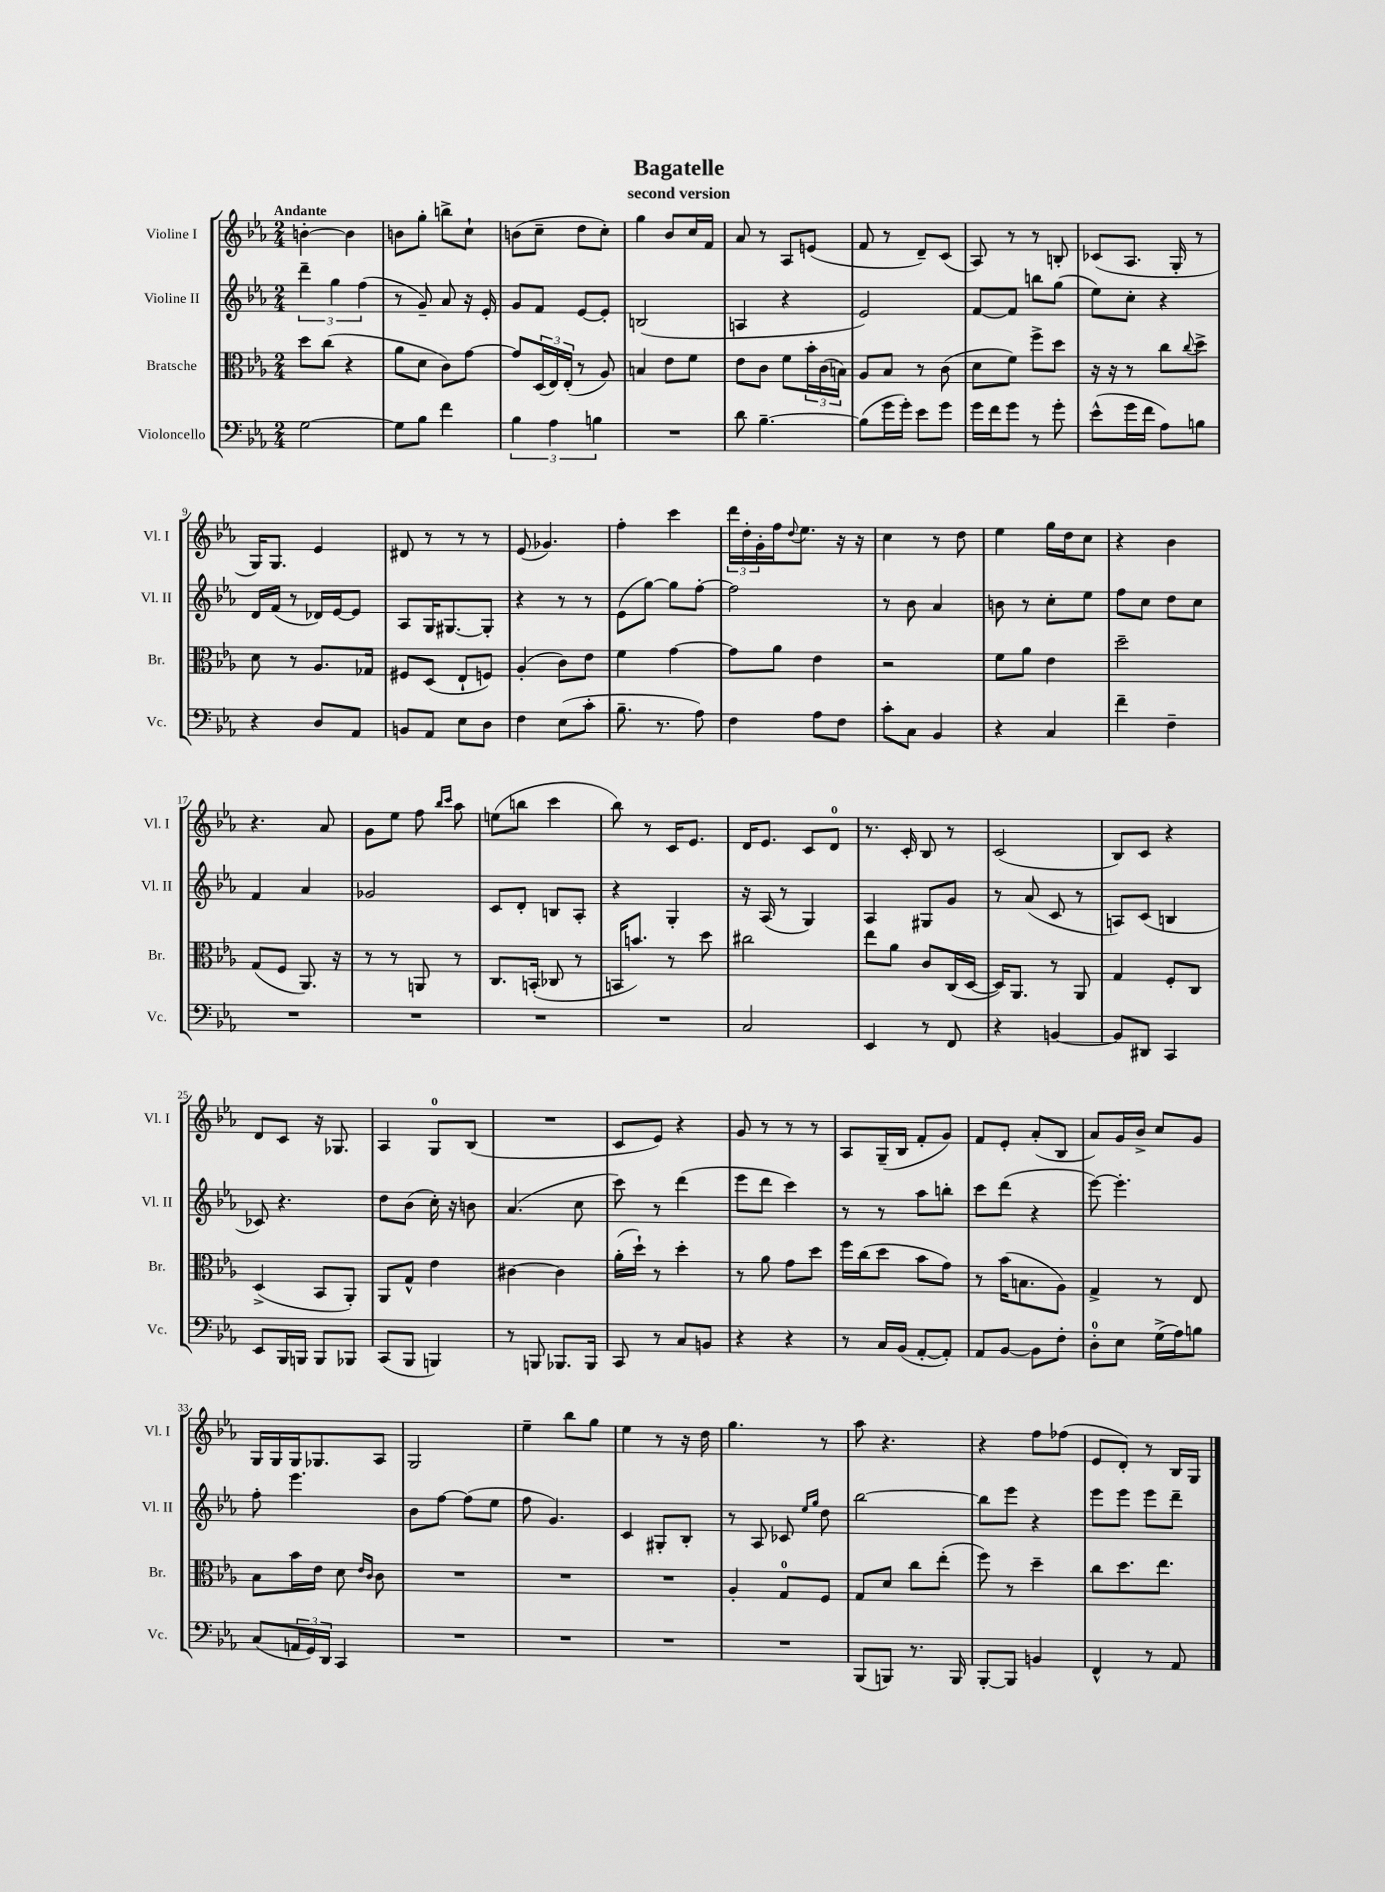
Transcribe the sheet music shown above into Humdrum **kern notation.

**kern	**kern	**kern	**kern
*staff4	*staff3	*staff2	*staff1
*clefF4	*clefC3	*clefG2	*clefG2
*k[b-e-a-]	*k[b-e-a-]	*k[b-e-a-]	*k[b-e-a-]
*M2/4	*M2/4	*M2/4	*M2/4
[2G	8dd	6ddd~	[4b'
.	(8cc	.	.
.	.	6gg	.
.	4r	.	4b]
.	.	(6ff	.
=	=	=	=
8G]	8a-	8r	8b
8B-	8d	8g~)	8gg'
4f	8c)	8a-	8bb^
.	[8g	16r	8cc`
.	.	16e-'	.
=	=	=	=
6B-	8g]	8g	(8b
.	(24D	8f	8cc~
6A-	24E-)	.	.
.	(24E-'	.	.
.	8r	[8e-	8dd
6B	.	.	.
.	8A-)	8e-']	8cc')
=	=	=	=
2r	4B	(2B	4gg
.	8e-	.	8b-
.	8f	.	16cc
.	.	.	16f
=	=	=	=
8d	8e-	4A	8a-
[4.B-~	8c	.	8r
.	8f	4r	8A-
.	24b-'	.	(8e
.	(24c	.	.
.	24B)	.	.
=	=	=	=
(8B-]	8A-	2e-)	8f
16g	8B-	.	8r
16g')	.	.	.
8e-	8r	.	8d~)
8g	(8c	.	(8c
=	=	=	=
16g	8d	[8f	8A-)
16f	.	.	.
8g	8f)	8f]	8r
8r	8ff^	8bb	8r
8g'	8dd	(8gg	8B'
=	=	=	=
(8e-^^	16r	8ee-)	(8c-
.	16r	.	.
16g	8r	8cc'	8.A-
16f	.	.	.
8A-)	8cc	4r	.
.	.	.	16G'
.	8qqcc	.	.
8B	8dd^	.	8r
=	=	=	=
4r	8d	16d	16G)
.	.	(16f	8.G
.	8r	8r	.
8D	8.A-	16d-)	4e-
.	.	[16e-	.
8AA-	.	8e-]	.
.	16G-	.	.
=	=	=	=
8BB	8F#	8A-	8d#
8AA-	(8D	16G	8r
.	.	[8.G#	.
8E-	8E-`	.	8r
8D	8F)	8G#']	8r
=	=	=	=
4F	(4A-'	4r	(8e-
.	.	.	4.g-)
(8E-	8c)	8r	.
8c'	8e-	8r	.
=	=	=	=
8.B-~	4f	(8e-	4ff'
.	.	[8gg)	.
8.r	.	.	.
.	[4g	8gg]	4ccc
8A-)	.	[8ff'	.
=	=	=	=
4F	8g]	2ff]	24ddd
.	.	.	24dd'
.	.	.	24g'
.	8a-	.	16ff
.	.	.	8qqdd
.	.	.	8.ee-
8A-	4e-	.	.
8F	.	.	16r
.	.	.	16r
=	=	=	=
8c'	2r	8r	4cc
8C	.	8b-	.
4BB-	.	4a-	8r
.	.	.	8dd
=	=	=	=
4r	8f	8b	4ee-
.	8a-	8r	.
4C	4e-	8cc'	16gg
.	.	.	16dd
.	.	8ee-	8cc
=	=	=	=
4f~	2dd~	8ff	4r
.	.	8cc	.
4F~	.	8dd	4b-
.	.	8cc	.
=	=	=	=
2r	(8G	4f	4.r
.	8F	.	.
.	8.AA-)	4a-	.
.	.	.	8a-
.	16r	.	.
=	=	=	=
2r	8r	2g-	8g
.	8r	.	8ee-
.	8AA	.	8ff
.	.	.	16qqbb-
.	.	.	16qqccc
.	8r	.	8aa-
=	=	=	=
2r	8.C	8c	(8ee
.	.	8d'	8bb
.	(16BB'	.	.
.	8C-	8B	4ccc
.	8r	8A-'	.
=	=	=	=
2r	16BB	4r	8bb-)
.	8.b)	.	.
.	.	.	8r
.	8r	4G'	16c
.	.	.	8.e-
.	8dd	.	.
=	=	=	=
2C	2cc#	16r	16d
.	.	(16A-	8.e-
.	.	8r	.
.	.	4G)	8c
.	.	.	8d
=	=	=	=
4EE-	8ee-	4A-	8.r
.	8a-	.	.
.	.	.	16c'
8r	8c	8G#	8B-
8FF	(16C	8g	8r
.	[16D	.	.
=	=	=	=
4r	16D])	8r	(2c
.	8.AA-	.	.
.	.	(8a-	.
[4BB	8r	8c	.
.	8AA-	8r	.
=	=	=	=
8BB]	4G	8A)	8B-)
8DD#	.	(8c	8c
4CC	8F'	4B	4r
.	8C	.	.
=	=	=	=
8EE-	(4D^	8c-)	8d
16BBB-	.	4.r	8c
16BBB	.	.	.
8BBB	8BB-	.	16r
.	.	.	8.G-
8BBB-	8AA-')	.	.
=	=	=	=
(8CC	8AA-	8dd	4A-
8BBB-	8G^^	(8b-	.
4BBB)	4e-	16cc')	8G
.	.	16r	.
.	.	8b	(8B-
=	=	=	=
8r	[4c#	(4.a-	2r
8BBB	.	.	.
8.BBB-	4c#]	.	.
.	.	8cc	.
16BBB-	.	.	.
=	=	=	=
8CC	(16a-'	8ccc)	8c
.	16dd`)	.	.
8r	8r	8r	8e-)
8C	4dd'	(4ddd	4r
8BB	.	.	.
=	=	=	=
4r	8r	8eee-	8g
.	8a-	8ddd	8r
4r	8g	4ccc)	8r
.	8dd	.	8r
=	=	=	=
8r	16ff	8r	8A-
.	(16cc	.	.
16C	8dd	8r	(16G~
(16BB-	.	.	16B-
[8AA-'	8b-	8aa-	8f'
8AA-'])	8g)	8bb'	8g)
=	=	=	=
8AA-	8r	8ccc	8f
[8BB-	(16b-	(8ddd	8e-'
.	8.B	.	.
8BB-]	.	4r	(8a-'
8F'	8A-)	.	8B-
=	=	=	=
8D'	4G^	[8eee-)	8a-)
8E-	.	4.eee-']	16g
.	.	.	16b-^
(16G^	8r	.	8cc
16A-)	.	.	.
8B	8E-	.	8g
=	=	=	=
(8C	8B-	8ff'	16G
.	.	.	16G
24AA	16b-	4.eee-	16G
24GG)	.	.	.
.	16e-	.	8.G-
24DD	.	.	.
4CC	8d	.	.
.	16qqe-	.	.
.	16qqc	.	.
.	8c	.	8A-
=	=	=	=
2r	2r	8b-	2G
.	.	[8ff	.
.	.	(8ff]	.
.	.	8ee-	.
=	=	=	=
2r	2r	8ff	4ee-~
.	.	4.g)	.
.	.	.	8bb-
.	.	.	8gg
=	=	=	=
2r	2r	4c	4ee-
.	.	8G#'	8r
.	.	8B-'	16r
.	.	.	16dd
=	=	=	=
2r	4A-'	8r	4.gg
.	.	8A-	.
.	8G	8c-	.
.	.	16qqee-	.
.	.	16qqgg	.
.	8F	8dd	8r
=	=	=	=
(8BBB-	8G	[2bb-	8aa-
8BBB)	8d	.	4.r
8.r	8cc	.	.
.	(8ee-'	.	.
16BBB	.	.	.
=	=	=	=
[8BBB-'	8ff)	8bb-]	4r
8BBB-]	8r	8eee-	.
4BB	4dd~	4r	8ff
.	.	.	(8ff-
=	=	=	=
4FF^^	8cc	8eee-	8e-
.	8.dd	8eee-	8d')
8r	.	8eee-	8r
.	8.ee-	.	.
8AA-	.	8ddd~	16B-
.	.	.	16G
==	==	==	==
*-	*-	*-	*-
